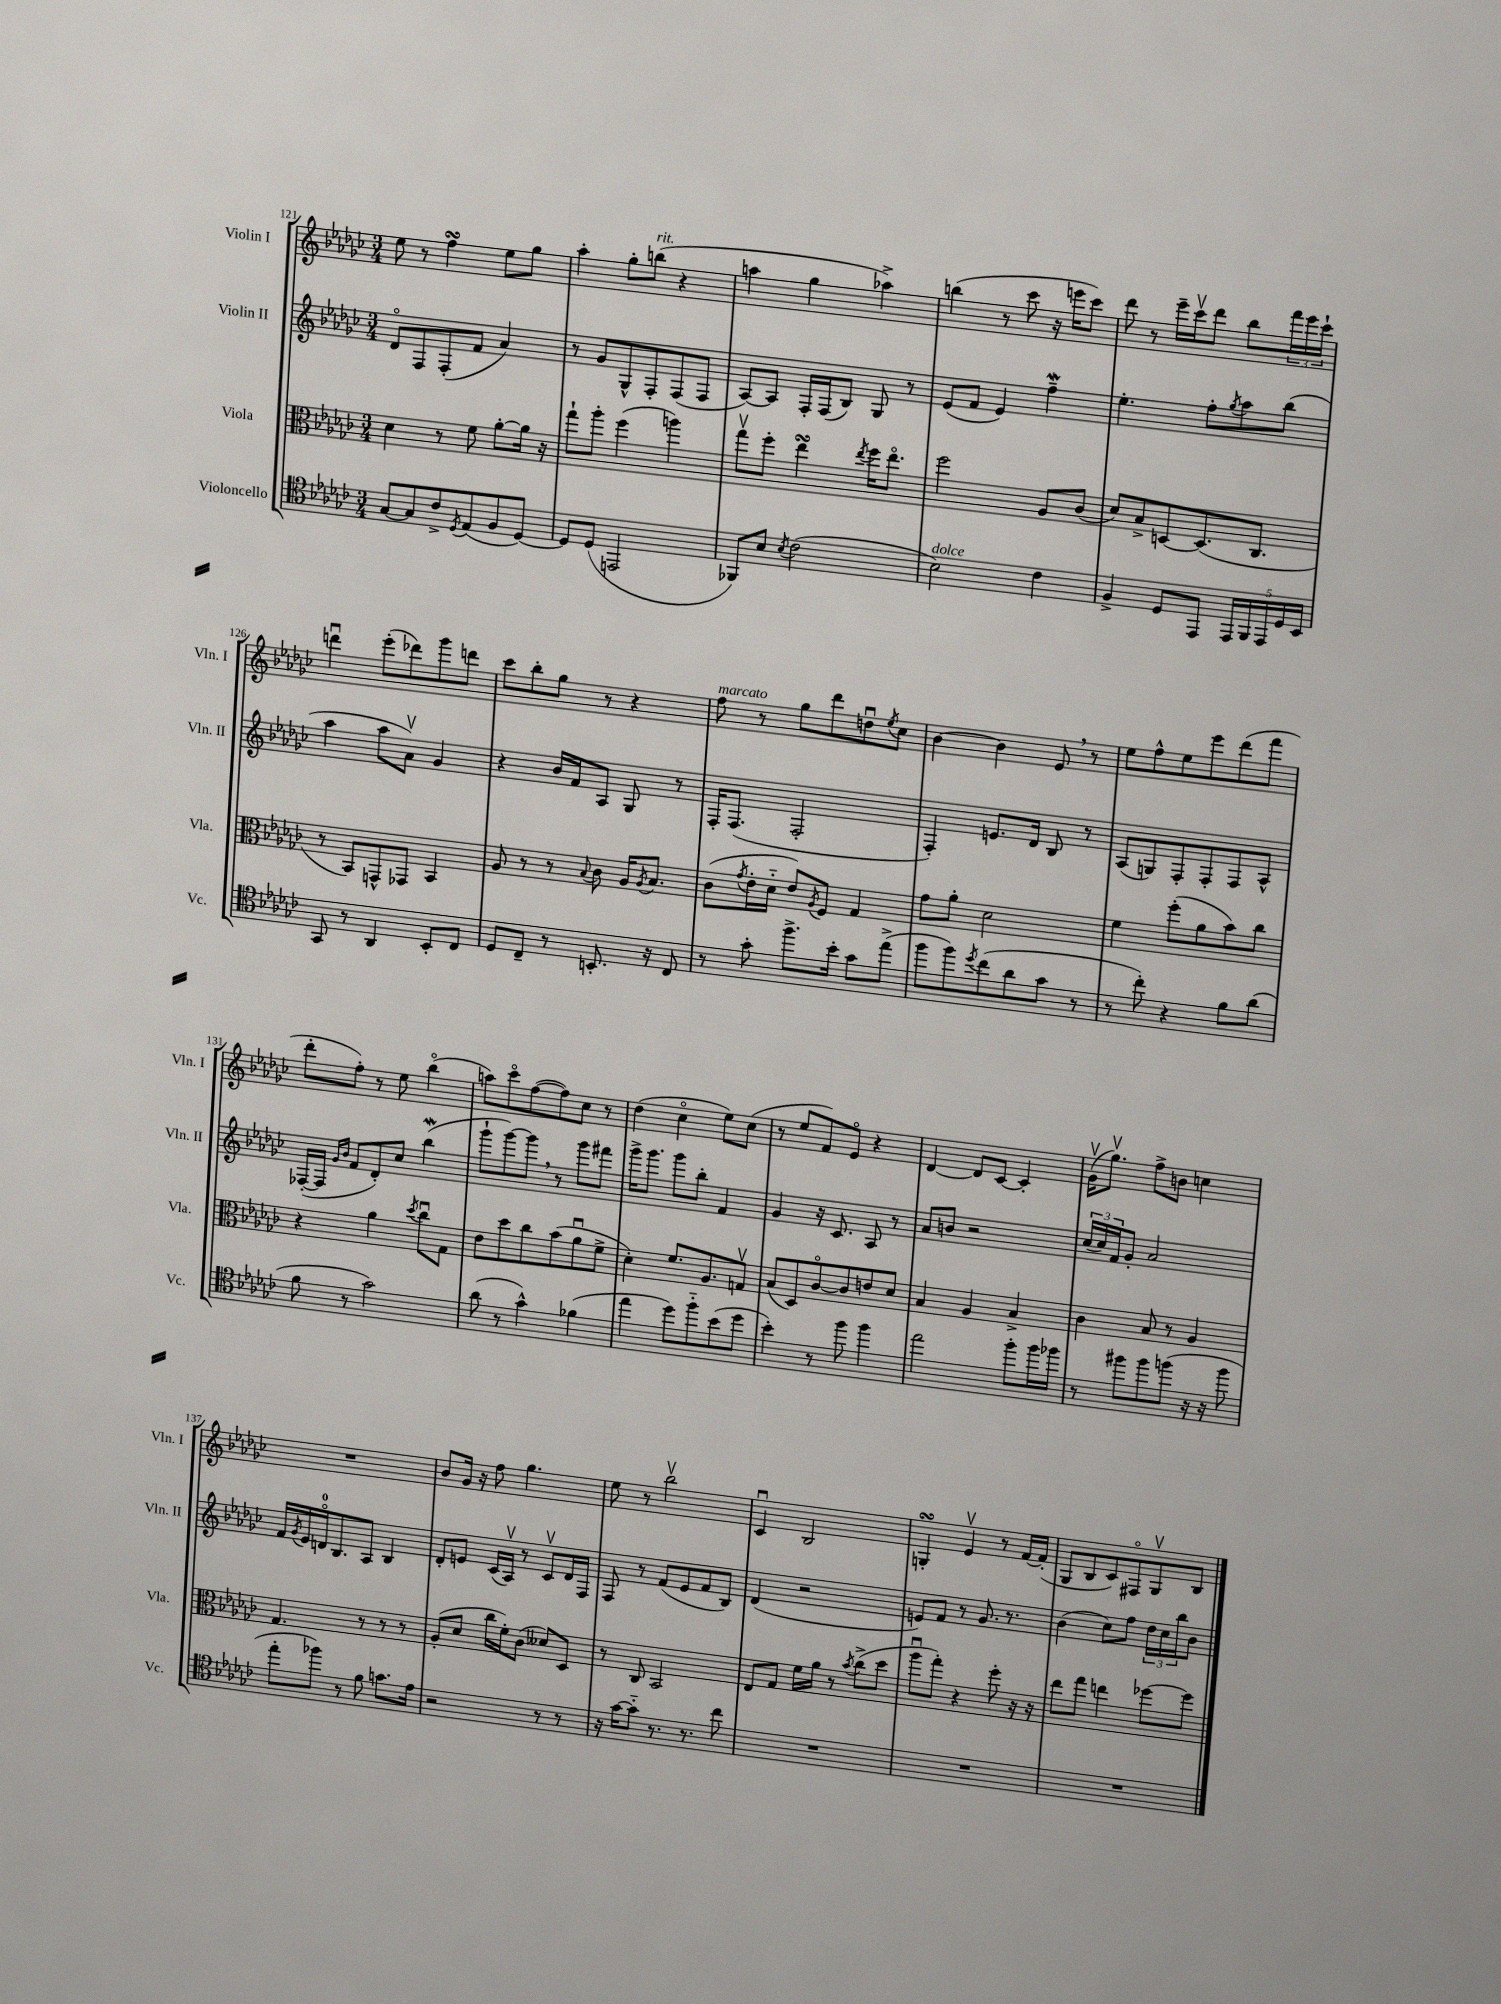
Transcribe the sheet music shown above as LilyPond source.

<<
\new StaffGroup <<
\new Staff = "s0" \with { instrumentName = "Violin I" shortInstrumentName = "Vln. I" } {
    \clef treble \key ges \major \numericTimeSignature \time 3/4
    ees''8 r8 f''4\turn ees''8 ges''8 |
    aes''4-. ges''8-. b''8^\markup { \italic "rit." }( r4 |
    a''4 ges''4 aes''4->) |
    b''4( r8 ces'''8 r16 e'''16 ces'''8) |
    des'''8 r8 ees'''16-- ces'''16\upbow des'''8 bes''8 \tuplet 3/2 { f'''16 ees'''16 ces'''16-! } |
    d'''4\downbow ees'''8-.( des'''8) ges'''8 d'''8 |
    ces'''8 bes''8-. ges''8 r8 r4 |
    f''8^\markup { \italic "marcato" } r8 ges''8 des'''8 d''8\downbow \acciaccatura { ees''8 } ces''8 |
    bes'4~ bes'4 ees'8 \breathe r8 |
    ees''8 f''8-^ ees''8 ees'''8 des'''8( f'''8 |
    des'''8-. f''8-.) r8 ees''8 bes''4\flageolet( |
    a''8) ces'''8\flageolet f''8~( f''8) ces''8 r8 |
    des''4( ces''4\flageolet ees''8) ces''8( |
    r8 ees''8 f'8) ees'8\flageolet r4 |
    des'4~ des'8 ces'8~ ces'4-. |
    ges'16\upbow( ges''8.\upbow) f''8-> b'8 c''4 |
    R2. |
    bes'8 ges'16 r16 f''8 ges''4. |
    ees''8 r8 bes''2\upbow |
    ces'4\downbow bes2 |
    g4-.\turn ees'4\upbow r8 f'16~ f'16-.( |
    ges8 bes8 ces'8) fis8\flageolet ges8\upbow bes8 \bar "|." |
}
\new Staff = "s1" \with { instrumentName = "Violin II" shortInstrumentName = "Vln. II" } {
    \clef treble \key ges \major \numericTimeSignature \time 3/4
    des'8\flageolet f8 f8-.( f'8 aes'4) |
    r8 ges'8 ges8-^ f8-. f8( f8 |
    aes8~) aes8 f16-. f16( bes8) ges8 r8 |
    ees'8( f'8 ees'4) f''4--\mordent |
    ees''4.-. f''8-. \acciaccatura { ges''8 } aes''8 bes''8( |
    aes''4 aes''8 aes'8\upbow) ges'4 |
    r4 bes'16 f'16 aes8 ges8 r8 |
    f16-. f8.( f2-. |
    f4-.) e'8. des'16 bes8 r8 |
    aes8( g8) f8-. f8-. f8 aes8-^ |
    fes16~-.( fes16 \grace { ges'16 bes'16 } f'8 des'8-.) ces''8 bes''4\mordent( |
    ges'''8-! ges'''8~) ges'''8 \breathe r8 ges'''8 fis'''8 |
    ges'''16-> ges'''8. ges'''8 bes''8-. f'4 |
    ges'4 r16 ces'8. aes8 r8 |
    aes'8 b'8 r2 |
    \tuplet 3/2 { ces''16( ces''16) f'16 } ges'8-. aes'2 |
    f'16 \acciaccatura { ges'8 } ees'16 d'16-0\flageolet bes8. aes8 bes4 |
    des'8-. e'8 ces'16( aes16\upbow) r8 ces'8\upbow des'16 f16 |
    f8 r8 f'8( ees'8 f'8 bes8) |
    des'4( r2 |
    e'8) f'8 r8 ges'8. r8. |
    bes'4( ces''8) f''8 \tuplet 3/2 { des''16 ces''16 bes''16 } bes'8 \bar "|." |
}
\new Staff = "s2" \with { instrumentName = "Viola" shortInstrumentName = "Vla." } {
    \clef alto \key ges \major \numericTimeSignature \time 3/4
    des'4 r8 f'8 aes'8~-. aes'16 r16 |
    ges''8-! aes''8-. f''4( a''4) |
    ges''8\upbow f''8-. ees''4\turn \acciaccatura { ees''8 } f''16 ees''8.\flageolet |
    f''2 aes8 ces'8( |
    des'8) bes8-> d8~ d8.( ces8. |
    r8 bes,8) g,8-^ ges,8 bes,4 |
    aes8 r8 r8 \appoggiatura { bes8 } ces'8 aes16 \acciaccatura { aes8 } bes8. |
    ces'8( \acciaccatura { ges'8 } ees'16-. des'16-_ ees'8) \acciaccatura { aes8 } f8 ges4 |
    ges'8 aes'8-. des'2 |
    f'4 f''8-.( aes'8 bes'8) ces''8 |
    r4 aes'4 \acciaccatura { des''8 } ces''8\downbow ges8 |
    ees'8 des''8 ces''8 bes'8( aes'8\downbow f'8-> |
    des'4-.) f'8. aes8. g8\upbow |
    bes8( des8) ces'8~\flageolet ces'8 e'8 des'8 |
    bes4 aes4 bes4-> |
    ces'4 bes8 r8 aes4 |
    ges4. r8 r8 r8 |
    aes8-.( des'8 ces''16 f'16-.) ces'8( deses'8) des8 |
    r8 ces8 bes,2 |
    ees8 ges8 f'16 aes'16 r8 \acciaccatura { bes'8 } ces''8->( des''8 |
    aes''8\downbow ges''8-.) r4 f''8-. r16 r16 |
    ees''8 ges''8 e''4 fes''8~ fes''8 \bar "|." |
}
\new Staff = "s3" \with { instrumentName = "Violoncello" shortInstrumentName = "Vc." } {
    \clef tenor \key ges \major \numericTimeSignature \time 3/4
    ges8~ ges8 ces'8-> \acciaccatura { des8 } ees8( f8 des8~) |
    des8 des8( e,2 |
    fes,8) bes8 \acciaccatura { bes8 } ces'2( |
    bes2^\markup { \italic "dolce" }) ces'4 |
    f4-> des8 ees,8 \tuplet 5/4 { ees,16 f,16 ees,16 des16 bes,16 } |
    ges,8 r8 aes,4 bes,8-. ces8 |
    des8 ces8-- r8 b,8.-. r16 ces8 |
    r8 ges'8-. f''8.-> bes'16-. ges'8 ees''8->( |
    f''8 f''8) \acciaccatura { des''8 } ces''8( aes'8 ges'8 r8 |
    r8 ces''8-.) r4 f'8 aes'8( |
    f'8 r8 ges'2) |
    aes'8( r8 ges'4-^) fes'4( |
    ees''4 des''8) f''8-_ bes'8( des''8 |
    bes'4-.) r8 f''8 f''4 |
    ees''2 f''8-. f''16 fes''16 |
    r8 fis''8 fis''8 f''8( r16 r16 f''8 |
    ees''8-. fes''8) r8 f'8 g'8. ees'16 |
    r2 r8 r8 |
    r16 ges'16~ ges'8-_ r8. r8. ces''8 |
    R2. |
    R2. |
    R2. \bar "|." |
}
>>
>>
\layout { \context { \Score currentBarNumber = #121 } }
